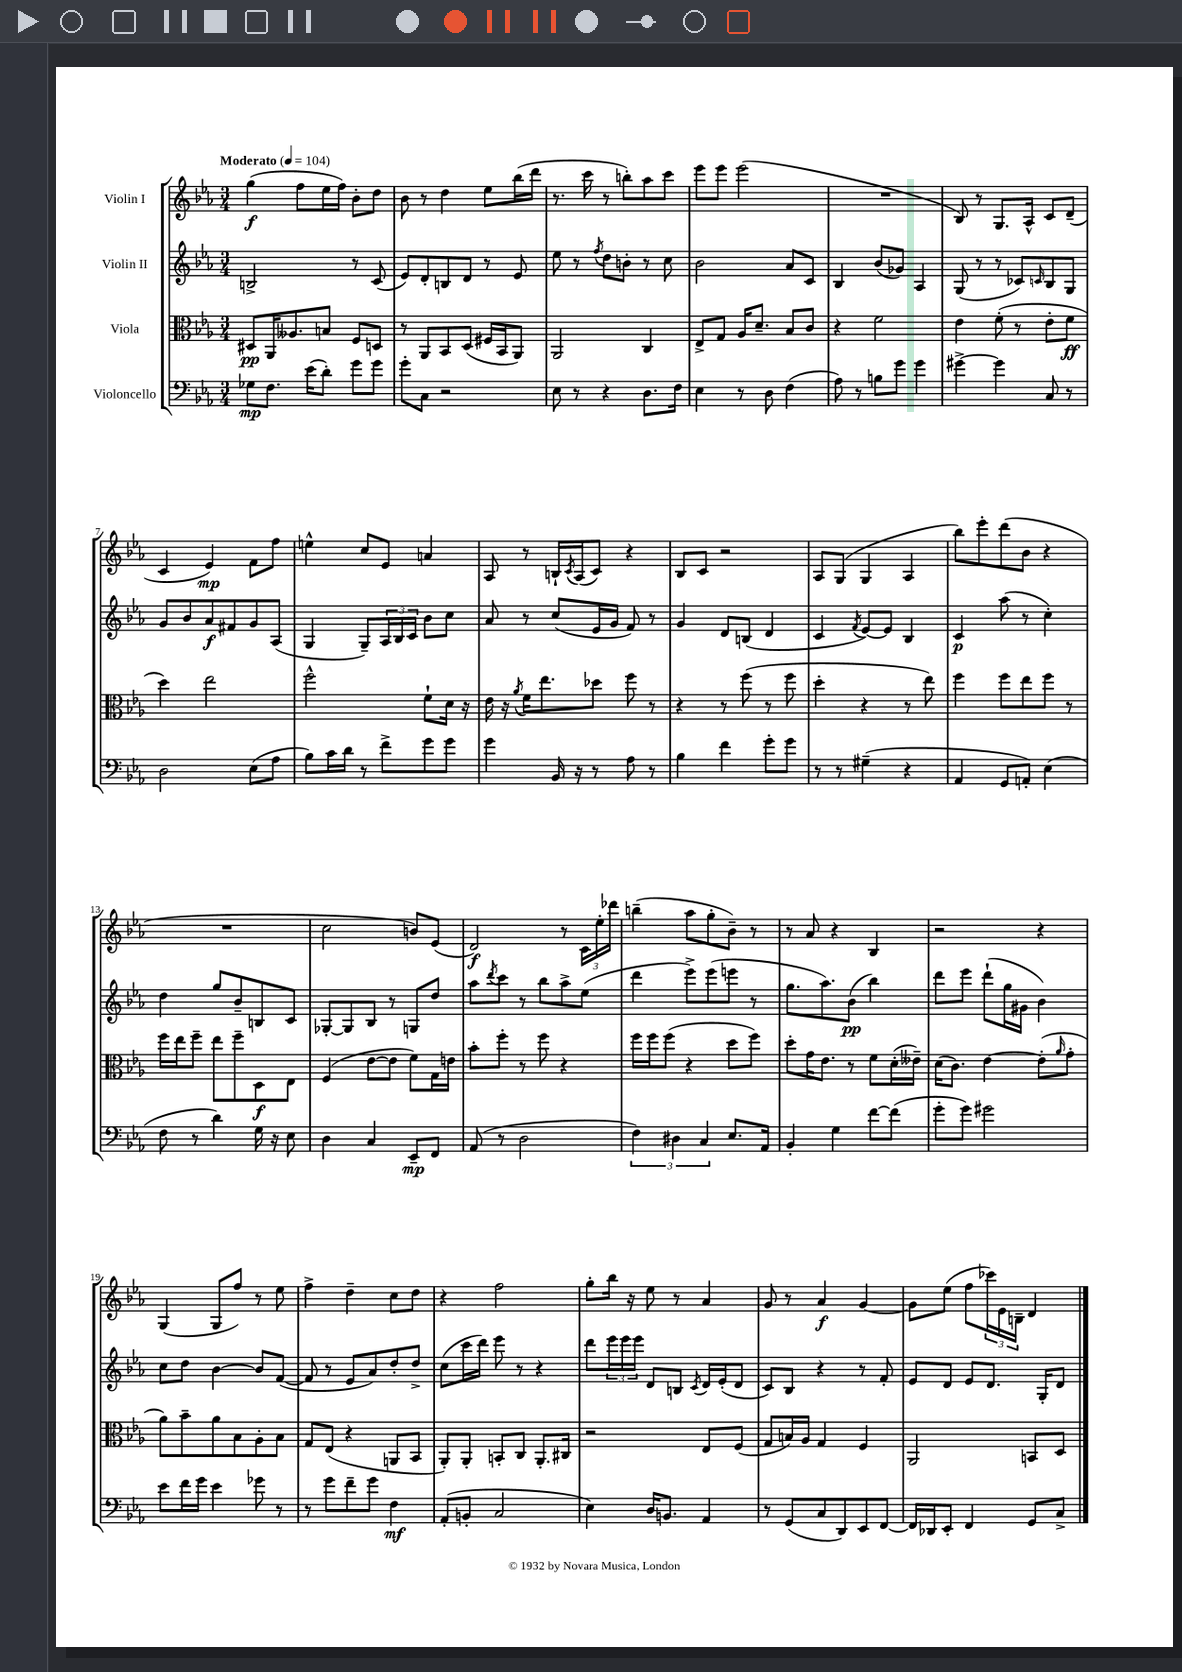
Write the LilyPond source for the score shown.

<<
\new StaffGroup <<
\new Staff = "s0" \with { instrumentName = "Violin I" } {
    \clef treble \key ees \major \numericTimeSignature \time 3/4 \tempo "Moderato" 4 = 104
    g''4\f( f''8 ees''16 f''16) bes'8-. d''8 |
    bes'8 r8 d''4 ees''8 bes''16( d'''16 |
    r8. c'''16 r8 b''8-.) aes''8 c'''8 |
    ees'''8 ees'''8 ees'''2( |
    R2. |
    bes8) r8 g8. aes16-^ c'8 d'8--( |
    c'4 ees'4\mp) f'8 f''8 |
    e''4-^ c''8 ees'8 a'4 |
    aes8 r8 b16-! \acciaccatura { c'8 } aes16( c'8) r4 |
    bes8 c'8 r2 |
    aes8 g8( g4 aes4 |
    bes''8) ees'''8-. d'''8( bes'8 r4 |
    R2. |
    c''2 b'8) ees'8( |
    d'2\f) r8 \tuplet 3/2 { c'16 ees''16-. des'''16 } |
    b''4--( aes''8 g''8-. bes'8--) r8 |
    r8 aes'8 r4 bes4 |
    r2 r4 |
    g4( g8 f''8) r8 ees''8 |
    f''4-> d''4-- c''8 d''8 |
    r4 f''2 |
    g''8-. bes''16 r16 ees''8 r8 aes'4 |
    g'8 r8 aes'4\f g'4~ |
    g'8 ees''8( f''8 \tuplet 3/2 { ces'''16) ees'16 b16-- } d'4 \bar "|." |
}
\new Staff = "s1" \with { instrumentName = "Violin II" } {
    \clef treble \key ees \major \numericTimeSignature \time 3/4
    b2-> r8 c'8( |
    ees'8) d'8-. b8 d'8 r8 ees'8 |
    ees''8 r8 \acciaccatura { f''8 } d''8 b'8-. r8 c''8 |
    bes'2 aes'8 c'8 |
    bes4 bes'8( ges'8) aes4 |
    g8( r8 r8 ces'8) \grace { c'16 } bes8 g8 |
    g'8 bes'8 aes'8\f fis'8 g'8 aes8( |
    g4 g8--) \tuplet 3/2 { aes16 bes16 c'16 } bes'8 c''8 |
    aes'8 r8 c''8( ees'16 g'16 f'8) r8 |
    g'4 d'8 b8( d'4 |
    c'4 \acciaccatura { f'8 } ees'8~) ees'8 bes4 |
    c'4\p aes''8( r8 c''4-.) |
    d''4 g''8 bes'8-- b8 c'8 |
    ges8~-. ges8 bes8 r8 g8 d''8 |
    aes''8 \acciaccatura { d'''8 } c'''8 r8 bes''8 aes''8-> ees''8( |
    d'''4 ees'''8->) ees'''8( e'''8 r8 |
    g''8. aes''8.) bes'8\pp( bes''4) |
    d'''8 ees'''8 d'''8-!( g''16 gis'16 bes'4) |
    c''8 d''8 bes'4~ bes'8 f'8~( |
    f'8 r8 ees'8 aes'8) d''8-. d''8-> |
    c''8( c'''16 d'''16) ees'''8 r8 r4 |
    d'''8 \tuplet 3/2 { ees'''16 ees'''16 ees'''16 } d'8 b8 \acciaccatura { c'8 } d'16 ees'16-.( d'8 |
    c'8) bes8 r4 r8 f'8-. |
    ees'8 d'8 ees'8 d'8. g16-. d'8 \bar "|." |
}
\new Staff = "s2" \with { instrumentName = "Viola" } {
    \clef alto \key ees \major \numericTimeSignature \time 3/4
    dis8\pp aes,16 aeses8. b8 f8 d8 |
    r8 aes,8 bes,8 d8( fis16 bes,16 aes,8) |
    aes,2 c4 |
    ees8-> g8 aes16 d'8.-- bes8 c'8 |
    r4 f'2 |
    ees'4 f'8-.( r8 ees'8-. f'8\ff |
    d''4) ees''2 |
    f''2-^ f'8-! d'16 r16 |
    ees'16 r16 \acciaccatura { aes'8 } f'16 ees''8. des''8 f''8 r8 |
    r4 r8 f''8( r8 f''8 |
    d''4-. r4 r8 ees''8) |
    f''4 f''8 ees''8 f''8 r8 |
    f''16 ees''16 f''8-- ees''8 f''8-- d8\f ees8 |
    f4( ees'8~ ees'8 f'8) g16 e'16 |
    bes'8-. f''8-. r8 f''8 r4 |
    f''16 f''16 f''8( r4 d''8 f''8) |
    d''8-. g'16 ees'8. r8 f'8 d'16-.( eeses'16--) |
    d'16( c'8.) ees'4~ ees'8-.( \grace { aes'16 } g'8-. |
    aes'8) bes'8-- aes'8 bes8 aes8-. bes8 |
    g8 ees8( r4 a,8 bes,8 |
    aes,8-.) aes,8-. b,8-. c8 aes,8.-. cis16 |
    r2 ees8 f8( |
    g8 b16) aes16 g4 f4 |
    aes,2 b,8 d8 \bar "|." |
}
\new Staff = "s3" \with { instrumentName = "Violoncello" } {
    \clef bass \key ees \major \numericTimeSignature \time 3/4
    ges8\mp f8. ees'16( d'8-.) g'8 g'8 |
    g'8-. c8 r2 |
    ees8 r8 r4 d8. f16 |
    ees4 r8 d8 f4( |
    aes8) r8 b8 g'8 g'4 |
    gis'4~-> gis'4 c8 r8 |
    d2 ees8( aes8 |
    bes8) c'16 d'16 r8 f'8-> g'8 g'8 |
    g'4 bes,16 r16 r8 aes8 r8 |
    bes4 f'4 g'8-. g'8 |
    r8 r8 gis4--( r4 |
    aes,4 g,8 a,8-.) ees4( |
    f8 r8 d'4) g16 r16 ees8 |
    d4 c4 ees,8--\mp f,8 |
    aes,8( r8 d2 |
    \tuplet 3/2 { f4) dis4 c4 } ees8. aes,16 |
    bes,4-. g4 f'8~ f'8( |
    g'8-. g'8) gis'2 |
    ees'8 f'16 g'16 ees'4 ges'8 r8 |
    r8 g'8 f'8-- g'8 f4\mf |
    aes,8-.( b,8-. c2 |
    ees4) d16 b,8. aes,4 |
    r8 g,8( c8 d,8) ees,8 f,8~ |
    f,16 des,16 ees,8-. f,4 g,8 c8-> \bar "|." |
}
>>
>>
